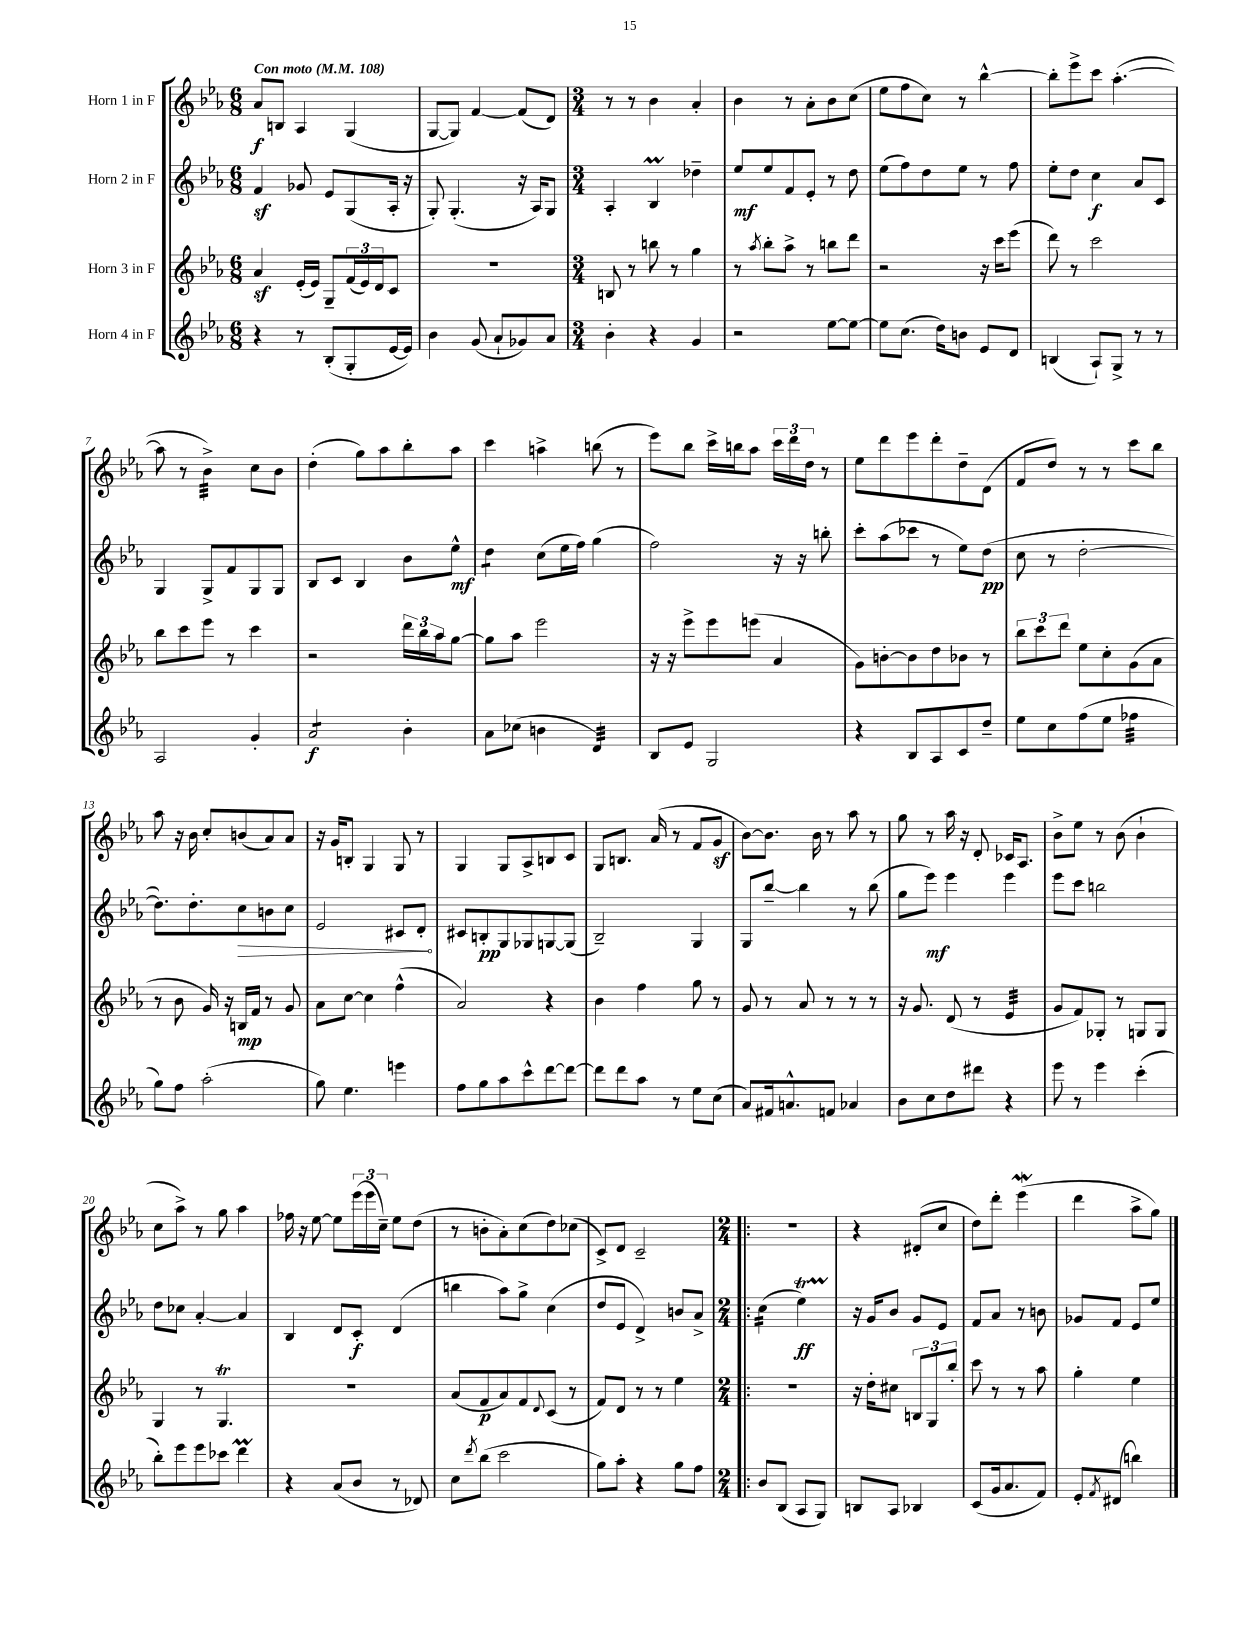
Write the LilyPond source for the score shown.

<<
\new StaffGroup <<
\new Staff = "s0" \with { instrumentName = "Horn 1 in F" } {
    \clef treble \key ees \major \numericTimeSignature \time 6/8 \tempo "Con moto" 4 = 108
    aes'8\f b8 aes4 g4( |
    g8~ g8) f'4~ f'8( d'8) |
    \numericTimeSignature \time 3/4 r8 r8 bes'4 aes'4-. |
    bes'4 r8 aes'8-. bes'8 c''8( |
    ees''8 f''8 c''8) r8 bes''4~-^ |
    bes''8-. ees'''8-> c'''8 aes''4.~-.( |
    aes''8 r8 bes'4:32->) c''8 bes'8 |
    d''4-.( g''8) aes''8 bes''8-. aes''8 |
    c'''4 a''4-> b''8( r8 |
    ees'''8) bes''8 c'''16-> b''16 aes''8 \tuplet 3/2 { c'''16 d'''16 d''16 } r8 |
    ees''8 d'''8 ees'''8 d'''8-. d''8-- d'8( |
    f'8 d''8) r8 r8 c'''8 bes''8 |
    aes''8 r16 bes'16 c''8-. b'8( aes'8) aes'8 |
    r16 g'16 b8-. g4 g8 r8 |
    g4 g8 aes8-> b8 c'8 |
    g8 b8. aes'16( r8 f'8 g'8\sf |
    bes'8~) bes'8. bes'16 r8 aes''8 r8 |
    g''8 r8 aes''16 r16 d'8-. ces'16 aes8. |
    bes'8-> ees''8 r8 bes'8( bes'4-! |
    c''8 aes''8->) r8 g''8 aes''4 |
    fes''16 r16 ees''8~ ees''8 \tuplet 3/2 { ees'''16( ees'''16 c''16--) } ees''8 d''8( |
    r8 b'8-. aes'8-.) c''8( d''8) ces''8( |
    c'8->) d'8 c'2-- |
    \numericTimeSignature \time 2/4 \bar ".|:" R2 |
    r4 dis'8-.( c''8 |
    d''8) d'''8-. ees'''4\mordent( |
    d'''4 aes''8-> g''8) \bar "|." |
}
\new Staff = "s1" \with { instrumentName = "Horn 2 in F" } {
    \clef treble \key ees \major \numericTimeSignature \time 6/8
    f'4\sf ges'8 ees'8 g8( aes16-. r16 |
    g8-.) g4.-.( r16 aes16) g8 |
    \numericTimeSignature \time 3/4 aes4-. bes4\prall des''4-- |
    ees''8\mf ees''8 f'8 ees'8-. r8 d''8 |
    ees''8( f''8) d''8 ees''8 r8 f''8 |
    ees''8-. d''8 c''4\f aes'8 c'8 |
    g4 g8-> f'8 g8 g8 |
    bes8 c'8 bes4 bes'8 ees''8-^\mf |
    d''4:8 c''8( ees''16 f''16) g''4( |
    f''2) r16 r16 b''8-. |
    c'''8-. aes''8( ces'''8 r8 ees''8) d''8\pp( |
    c''8 r8 d''2~-. |
    d''8.) d''8.-. \once \override Hairpin.circled-tip = ##t c''8\> b'8 c''8 |
    ees'2 cis'8 d'8-.\! |
    cis'8 b8-.\pp g8 ges8 g8~ g8( |
    bes2--) g4 |
    g8 bes''8~-- bes''4 r8 bes''8( |
    g''8 ees'''8\mf) ees'''4 ees'''4 |
    ees'''8 c'''8 b''2 |
    d''8 ces''8 aes'4~-. aes'4 |
    bes4 d'8 c'8-.\f d'4( |
    b''4 aes''8) g''8-> c''4( |
    d''8 ees'8 d'4->) b'8 aes'8-> |
    \numericTimeSignature \time 2/4 \bar ".|:" c''4:16( ees''4\startTrillSpan\ff) |
    r16\stopTrillSpan g'16 bes'8 g'8 ees'8 |
    f'8 aes'8 r8 b'8 |
    ges'8 f'8 ees'8 ees''8 \bar "|." |
}
\new Staff = "s2" \with { instrumentName = "Horn 3 in F" } {
    \clef treble \key ees \major \numericTimeSignature \time 6/8
    aes'4\sf ees'16-.( ees'16) g8-- \tuplet 3/2 { f'16( ees'16) d'16 } c'8 |
    R2. |
    \numericTimeSignature \time 3/4 b8 r8 b''8 r8 g''4 |
    r8 \acciaccatura { aes''8 } bes''8-. aes''8-> r8 b''8 d'''8 |
    r2 r16 c'''16 ees'''8( |
    d'''8) r8 c'''2 |
    bes''8 c'''8 ees'''8 r8 c'''4 |
    r2 \tuplet 3/2 { d'''16 bes''16 aes''16 } g''8~ |
    g''8 aes''8 ees'''2 |
    r16 r16 ees'''8-> ees'''8 e'''8( aes'4 |
    g'8) b'8~-. b'8 d''8 bes'8 r8 |
    \tuplet 3/2 { bes''8 c'''8 d'''8 } ees''8 c''8-. g'8( aes'8 |
    r8 bes'8 g'16) r16 b16\mp f'16 r8 g'8 |
    aes'8 c''8~ c''4 f''4-^( |
    aes'2) r4 |
    bes'4 f''4 g''8 r8 |
    g'8 r8 aes'8 r8 r8 r8 |
    r16 g'8. d'8( r8 ees'4:32 |
    g'8 f'8) ges8-. r8 g8 g8 |
    g4 r8 g4.\trill |
    R2. |
    aes'8( f'8\p aes'8) f'8 \appoggiatura { d'8 } c'8( r8 |
    f'8) d'8 r8 r8 ees''4 |
    \numericTimeSignature \time 2/4 \bar ".|:" R2 |
    r16 d''16-. cis''8 \tuplet 3/2 { b8 g8 bes''8-. } |
    c'''8 r8 r8 aes''8 |
    g''4-. ees''4 \bar "|." |
}
\new Staff = "s3" \with { instrumentName = "Horn 4 in F" } {
    \clef treble \key ees \major \numericTimeSignature \time 6/8
    r4 r8 bes8-.( g8-. ees'16~ ees'16) |
    bes'4 g'8( aes'8-! ges'8) aes'8 |
    \numericTimeSignature \time 3/4 bes'4-. r4 g'4 |
    r2 ees''8~ ees''8~ |
    ees''8 c''8.( d''16) b'8 ees'8 d'8 |
    b4( aes8-!) g8-> r8 r8 |
    aes2 g'4-. |
    aes'2:8\f bes'4-. |
    aes'8 ces''8( b'4 d'4:32) |
    bes8 ees'8 g2 |
    r4 bes8 aes8 c'8 d''8-- |
    ees''8 c''8 f''8( ees''8 fes''4:32 |
    g''8) f''8 aes''2-.( |
    g''8) ees''4. e'''4 |
    f''8 g''8 aes''8 c'''8-^ d'''8~ d'''8~ |
    d'''8 d'''8 aes''8 r8 ees''8 c''8( |
    aes'8) fis'16 a'8.-^ f'8 aes'4 |
    bes'8 c''8 d''8 dis'''8 r4 |
    ees'''8 r8 ees'''4 c'''4-.( |
    bes''8-.) ees'''8 ees'''8 ces'''8 d'''4\prall |
    r4 aes'8( bes'8 r8 des'8) |
    c''8 \acciaccatura { d'''8 } bes''8( c'''2 |
    g''8) aes''8-. r4 g''8 f''8 |
    \numericTimeSignature \time 2/4 \bar ".|:" bes'8 bes8( aes8 g8) |
    b8 aes8 bes4 |
    c'8( g'16 aes'8. f'8) |
    ees'8-. \acciaccatura { f'8 } dis'8( b''4) \bar "|." |
}
>>
>>
